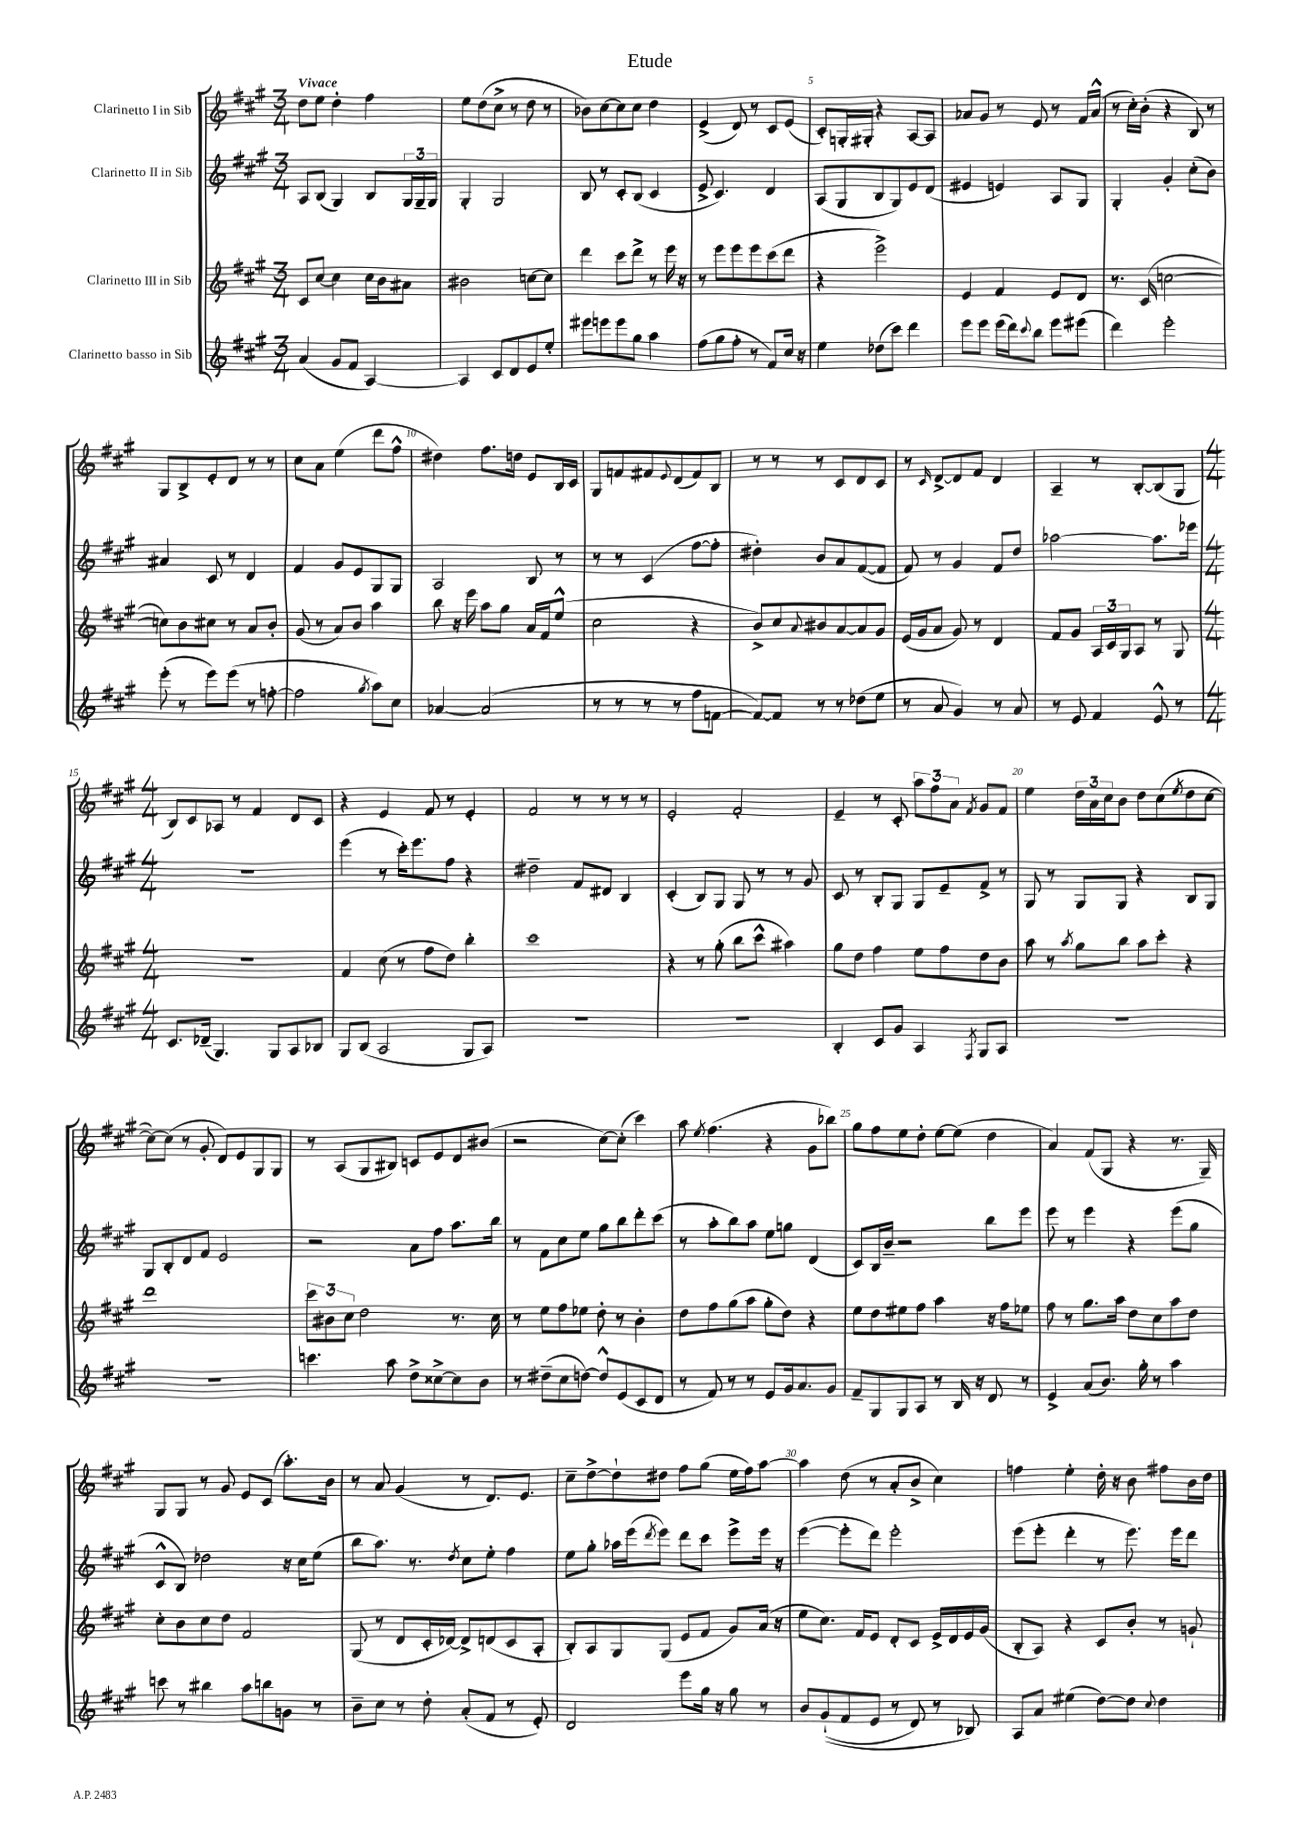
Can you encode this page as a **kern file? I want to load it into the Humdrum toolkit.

**kern	**kern	**kern	**kern
*staff4	*staff3	*staff2	*staff1
*clefG2	*clefG2	*clefG2	*clefG2
*k[f#c#g#]	*k[f#c#g#]	*k[f#c#g#]	*k[f#c#g#]
*M3/4	*M3/4	*M3/4	*M3/4
(4a/	8c#/L	8A/L	8dd\L
.	[8cc#/J	(8B/J	8ee\J
8g#/L	4cc#\]	4G#/)	4dd'\
8f#/J	.	.	.
[4A/)	16cc#\LL	8B/L	4ff#\
.	16b\J	.	.
.	8a#\J	24G#/L	.
.	.	24G#~/	.
.	.	24G#/JJ	.
=	=	=	=
4A/]	2b#\	4G#'/	8ee\L
.	.	.	(8dd\
8c#/L	.	2G#/	8cc#^\J
8d/	.	.	8r
8e/	[8cc\L	.	8dd\
8ee'/J	8cc\]J	.	8r
=	=	=	=
8eee#\L	4ddd\	8B/	8b-\L)
8eee\	.	8r	[8cc#\
8eee\	8ccc#\L	8c#'/L	8cc#\]
8gg#\J	8ddd^\J	(8B/J	8cc#\J
4aa\	8r	4c#/	4dd\
.	16eee\	.	.
.	16r	.	.
=	=	=	=
(8ff#\L	8r	8e^/	(4e^/
8gg#\	8eee\L	4.c#/)	.
8ff#'\J	8eee\	.	8d/)
8r	8eee\	.	8r
8f#/L)	(8ccc#\	4d/	8c#/L
16cc#/Jk	8ddd\J	.	(8e/J
16r	.	.	.
=	=	=	=
4ee\	4r	(8A/L	8c#'/L)
.	.	8G#/	16G'/L
.	.	.	16G#'/JJ
(8dd-\L	2eee^\)	8B/	4r
8ccc#\J)	.	8G#/)	.
4ddd\	.	8e/	[8A/L
.	.	(8d/J	8A/]J
=	=	=	=
8eee\L	4e/	4e#/	8a-/L
8eee\J	.	.	8g#/J
(16eee\LL	4f#/	4e/)	8r
16ddd\J)	.	.	.
8qqccc#/	.	.	.
8bb\J	.	.	8e/
8eee\L	8e/L	8A/L	8r
(8eee#\J	8d/J	8G#/J	16f#/LL
.	.	.	(16a-^^/JJ
=	=	=	=
4ddd\)	8.r	4G#'/	8r
.	.	.	16cc#'\LL)
.	(16c#/	.	(16b'\JJ
2eee'\	[2cc\	4g#'/	4r
.	.	(8cc#'\L	8B/)
.	.	8b\J)	8r
=	=	=	=
(8eee'\	8cc\]L)	4a#/	8G#/L
8r	8b\	.	8B^/
8eee\L)	8cc#\J	8c#/	8e'/
(8eee\J	8r	8r	8d/J
8r	8a/L	4d/	8r
[8ff'\	8b'/J	.	8r
=	=	=	=
2ff\]	(8g#/	4f#/	8cc#\L
.	8r	.	8a\J
.	8a/L)	8g#/L	(4ee\
.	8b/J	8e/	.
8qgg#/	.	.	.
8aa\L)	4aa\	8G#/	8ddd\L
8cc#\J	.	8G#/J	8ff#^^\J
=	=	=	=
[4a-/	8bb\	2A/	4dd#\)
.	16r	.	.
.	16eee\	.	.
(2a-/]	8aa\L	.	8.ff#\L
.	8gg#\J	.	.
.	.	.	16dd\Jk
.	16a/LL	8B/	8e/L
.	16f#/J	.	.
.	(8ee^^/J	8r	16B/L
.	.	.	16c#/JJ
=	=	=	=
8r	2cc#\	8r	8G#/L
8r	.	8r	8f/
8r	.	(4c#/	8f#/
.	.	.	8qqe/
8r	.	.	(8d/
8ff#\L	4r	[8ff#\L	8f#/)
[8f\J	.	8ff#'\]J	8B/J
=	=	=	=
8f/_L)	8b^/L)	4dd#'\)	8r
8f/]J	8cc#/	.	8r
.	8qqa/	.	.
8r	8b#/	8b/L	8r
8r	[8a/	8a/	8c#/L
(8dd-\L	8a/]	([8f#/	8d/
8ee\J	8g#/J	8f#/]J	8c#/J
=	=	=	=
8r	(16e/LL	8f#/)	8r
.	16g#/J	.	.
.	.	.	16qqc#/
8a/	8a/J	8r	[8d^/L
4g#/)	8g#/)	4g#/	8d/]
.	8r	.	8f#/J
8r	4d/	8f#/L	4d/
8a/	.	8dd/J	.
=	=	=	=
8r	8f#/L	[2aa-\	4A~/
8e/	8g#/J	.	.
4f#/	24A/LL	.	8r
.	24c#/	.	.
.	24G#/J	.	.
.	8A/J	.	[8B'/L
8e^^/	8r	8.aa-\]L	(8B/]
8r	8G#/	.	8G#/J
.	.	16eee-\Jk	.
=	=	=	=
*M4/4	*M4/4	*M4/4	*M4/4
8.c#/L	1r	1r	8B/L)
.	.	.	8c#/
(16d-~/Jk	.	.	.
4.G#/)	.	.	8A-/J
.	.	.	8r
.	.	.	4f#/
8G#/L	.	.	.
8A/	.	.	8d/L
8B-/J	.	.	8c#/J
=	=	=	=
8G#/L	4f#/	(4eee\	4r
(8B/J	.	.	.
2A/	(8cc#\	8r	4e/
.	8r	16ccc#'\LK)	.
.	.	8.eee\	.
.	8ff#\L	.	8f#/
.	8dd\J)	8ff#\J	8r
8G#/L	4bb'\	4r	4e'/
8A/J)	.	.	.
=	=	=	=
1r	1ccc#	2dd#~\	2f#/
.	.	8f#/L	8r
.	.	8d#/J	8r
.	.	4B/	8r
.	.	.	8r
=	=	=	=
1r	4r	(4c#'/	2e'/
.	8r	8B/L)	.
.	(8gg#'\	8G#/J	.
.	8bb\L	8G#/	2f#'/
.	8ccc#^^\J	8r	.
.	4aa#\)	8r	.
.	.	8g#/	.
=	=	=	=
4B'/	8gg#\L	8c#/	4e~/
.	8dd\J	8r	.
8c#/L	4ff#\	8B'/L	8r
8g#/J	.	8G#/J	8c#'/
4A/	8ee\L	8G#/L	12aa\L
.	.	.	12ff#\
.	8ff#\	8e~/	.
.	.	.	12a\J
8qF#/	.	.	8qf#/
8G#/L	8dd\	8f#^/J	8g#/L
8A/J	8b\J	8r	8f#/J
=	=	=	=
1r	8aa\	8G#/	4ee\
.	8r	8r	.
.	8qaa/	.	.
.	8gg#\L	8G#/L	24dd\LL
.	.	.	24a\
.	.	.	24cc#\J
.	8bb\J	8G#/J	8b\J
.	8aa\L	4r	8dd\L
.	8ccc#'\J	.	(8cc#\
.	.	.	8qee/
.	4r	8B/L	8dd\
.	.	8G#/J	[8cc#\J
=	=	=	=
1r	1ddd	8G#/L	8cc#\_L)
.	.	8B'/	(8cc#\]J
.	.	8d/	8r
.	.	8f#/J	8g#'/
.	.	2e/	8d/L)
.	.	.	8e/
.	.	.	8G#/
.	.	.	8G#/J
=	=	=	=
4.ccc\	12ccc#\L	2r	8r
.	12b#\	.	.
.	.	.	(8A/L
.	12cc#\J	.	.
.	2dd\	.	8G#/
8aa\	.	.	8B#/J)
8dd^\L	.	8a\L	8c/L
[8cc##^\	.	8ff#\J	8e/
8cc##\]	8.r	8.aa\L	8d/
8b\J	.	.	(8b#/J
.	16cc#\	16bb\Jk	.
=	=	=	=
8r	8r	8r	2r
(8dd#~\L	8ee\L	8f#\L	.
8cc#\	8ff#\	8cc#\	.
[8dd\J)	8ee-\J	8ee\J	.
8dd^^/]L	8dd'\	8gg#\L	[8cc#\L)
(8e/	8r	8bb\	(8cc#'\]J
8c#/	4b'\	8ddd'\	4ccc#\)
8d/J	.	(8ccc#\J	.
=	=	=	=
8r	8dd\L	8r	8aa\
.	.	.	8qee/
8f#/)	8ff#\	8aa'\L	(4.ff#\
8r	(8gg#\	8bb\)	.
8r	8aa\J	8aa\J	.
8e/L	8gg#'\L	8ee\L	4r
16g#/k	8dd\J)	8gg\J	.
8.a/	.	.	.
.	4r	(4d/	8g#\L
8g#/J	.	.	8bb-\J)
=	=	=	=
8f#~/L	8ee\L	8c#/L)	8gg#\L
8G#/	8dd\	16B/L	8ff#\
.	.	16b~/JJ	.
8G#/	8ee#\	2r	8ee\
8A/J	8ff#\J	.	8dd'\J
8r	4aa\	.	[8ee\L
16B/	.	.	(8ee\]J
16r	.	.	.
8d/	16r	8bb\L	4dd\
.	16ff#\LK	.	.
8r	8ee-\J	8eee\J	.
=	=	=	=
4e^/	8ff#\	8eee\	4a/)
.	8r	8r	.
(8a/L	8.gg#\L	4eee\	(8f#/L
8.b/J)	.	.	8G#/J
.	16aa\Jk	.	.
.	8dd\L	4r	4r
16gg#'\	.	.	.
8r	8cc#\	.	.
4aa\	8aa\	(8eee\L	8.r
.	8dd\J	8gg#\J	.
.	.	.	16G#~/)
=	=	=	=
8ccc\	8cc#'\L	8c#^^/L	8G#/L
8r	8b\	8B/J)	8G#/J
4bb#\	8cc#\	2dd-\	8r
.	8dd\J	.	8g#/
8aa\L	2f#/	.	8e/L
8bb\	.	.	(8c#/J
8g\J	.	16r	8.aa'\L)
.	.	16cc#\LK	.
8r	.	(8ee\J	.
.	.	.	16b\Jk
=	=	=	=
8b~\L	(8G#/	8bb\L	8r
8cc#\J	8r	8.aa\J)	8a/
8r	8d/L	.	(4g#/
.	.	8.r	.
8dd'\	16c#'/L	.	.
.	[16d-/JJ)	.	.
.	.	8qdd/	.
(8a'/L	8d-^/]L	8cc#\L	8r
8f#/J	(8d/	8ee'\J	8.d/L)
8r	8c#/	4ff#\	.
.	.	.	8.e/J
8e'/)	8A'/J	.	.
=	=	=	=
2d/	8B'/L)	8ee\L	8cc#~\L
.	8A/	8gg#'\J	[8dd^\
.	8G#/	16aa-\LL	8dd`\]
.	.	(16eee\J	.
.	.	8qddd/	.
.	(8G#/J	8eee\J)	8dd#\J
8eee\L	8e/L	8ddd\L	8ff#\L
16gg#\Jk	8f#/J	8ccc#\J	(8gg#\J
16r	.	.	.
8gg#\	8g#/L)	8eee^\L	16ee\LL
.	.	.	16ff#\J)
8r	(16a/Jk	16eee\Jk	[8aa\J
.	16r	16r	.
=	=	=	=
8b/L	8ee\L	([4eee\	4aa\]
&((8g#`/	8.cc#\J)	.	.
8f#/	.	8eee'\]L	(8dd\
.	16f#/LK	.	.
8e/J	8e/J	8ddd\J)	8r
8r	8d'/L	2eee'\	8a'/L
8d/)	8c#/J	.	8b^/J
8r	16e^/LL	.	4cc#\)
.	16d/	.	.
8B-/&)	16e/	.	.
.	(16g#/JJ	.	.
=	=	=	=
8A/L	8B'/L	(8eee\L	4ff\
8a/J	8A/J)	8eee'\J	.
(4ee#\	4r	4ddd'\	4ee'\
[8dd\L)	8c#/L	8r	16dd'\
.	.	.	16r
8dd\]J	8b'/J	8.eee\)	8b\
8qqcc#/	.	.	.
4dd\	8r	.	8ff#\L
.	.	16eee\LK	.
.	8g`/	8ddd\J	16b\L
.	.	.	16dd\JJ
==	==	==	==
*-	*-	*-	*-
